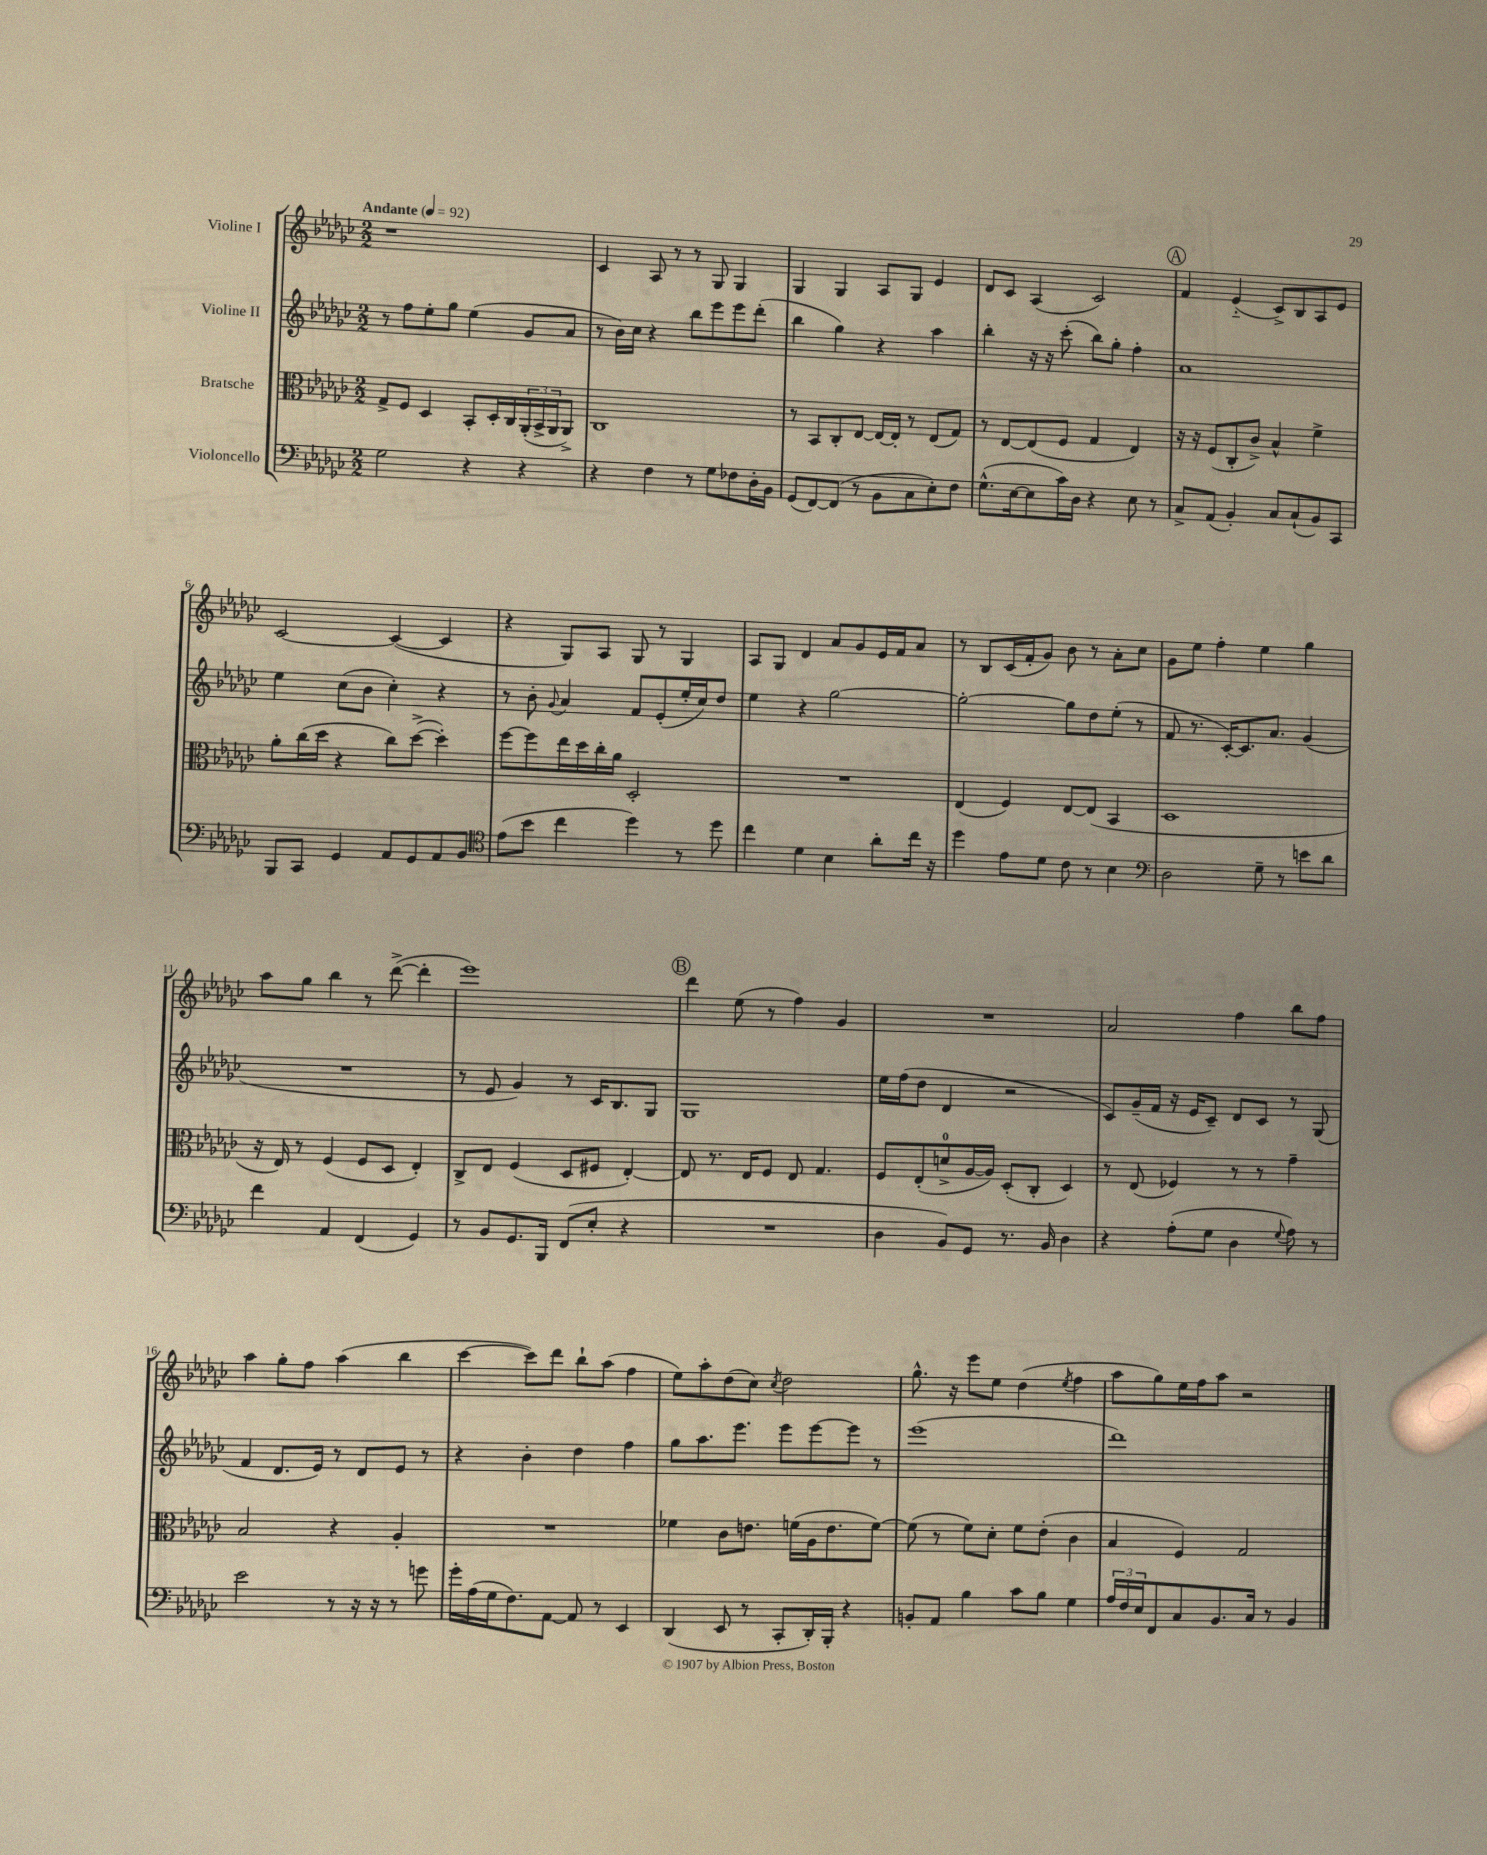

**kern	**kern	**kern	**kern
*staff4	*staff3	*staff2	*staff1
*clefF4	*clefC3	*clefG2	*clefG2
*k[b-e-a-d-g-c-]	*k[b-e-a-d-g-c-]	*k[b-e-a-d-g-c-]	*k[b-e-a-d-g-c-]
*M2/2	*M2/2	*M2/2	*M2/2
*MM92	*MM92	*MM92	*MM92
2G-	8G-^	8r	1r
.	8F	8ff	.
.	4D-	8ee-'	.
.	.	8gg-	.
4r	8BB-'	(4ee-	.
.	16D-'	.	.
.	16C-	.	.
4r	(24AA-'	8g-	.
.	24BB-^	.	.
.	24AA-	.	.
.	8AA-^)	8a-	.
=	=	=	=
4r	1C-	8r	4c-
.	.	16b-)	.
.	.	16cc-	.
4F	.	4r	8A-
.	.	.	8r
8r	.	8bb-	8r
8G-	.	8eee-	8G-
8F-	.	8eee-	4G-
16D-'	.	(8ddd-'	.
16BB-	.	.	.
=	=	=	=
(8GG-	8r	4bb-	4G-
[8FF)	8BB-	.	.
(8FF]	8C-'	4gg-)	4G-
8r	[8E-	.	.
8BB-	16E-_	4r	8A-
.	16E-']	.	.
8C-	8r	.	8G-
8E-')	(8E-	4aa-	4e-
8F	8G-)	.	.
=	=	=	=
(8.G-^^	8r	4bb-'	8d-
.	[8E-	.	8c-
[16E-	.	.	.
8E-]	(8E-]	16r	(4A-
.	.	16r	.
16c-)	8F	(8ccc-'	.
16D-	.	.	.
4r	4G-	8bb-)	2c-)
.	.	8gg-'	.
8E-	4E-)	4ff'	.
8r	.	.	.
=	=	=	=
8C-^	16r	1a-	4f
.	16r	.	.
(8AA-	(8F	.	.
4BB-')	8C-'	.	(4e-'~
.	8c-^)	.	.
8C-	4B-^^	.	8c-^)
(8C-`	.	.	8B-
8BB-)	4f^	.	8A-
8CC-	.	.	8e-
=	=	=	=
8BBB-	8a-'	4ee-	[2c-
8CC-	(16cc-	.	.
.	16dd-	.	.
4GG-	4r	(8cc-	.
.	.	8b-	.
8AA-	8cc-)	4cc-')	(4c-_
8GG-	([8dd-^	.	.
8AA-	4dd-'])	4r	4c-]
8BB-	.	.	.
=	=	=	=
*clefC4	*	*	*
(8e-	[8ff	8r	4r
8b-	8ff]	8b-'	.
.	.	8qqg-	.
4cc-	16ee-	4a-	8G-)
.	16dd-	.	.
.	16cc-'	.	8A-
.	16a-	.	.
4dd-)	2D-'	8f	8G-
.	.	(8e-'	8r
8r	.	16ee-'	4G-
.	.	16cc-)	.
8dd-	.	8dd-	.
=	=	=	=
4cc-	1r	4ee-	8A-
.	.	.	8G-
4d-	.	4r	4d-
4B-	.	[2gg-	8a-
.	.	.	8g-
8a-'	.	.	16e-
.	.	.	16f
16cc-	.	.	8a-
16r	.	.	.
=	=	=	=
4dd-	(4E-	2gg-'_	8r
.	.	.	8B-
8e-	4F)	.	(16c-
.	.	.	16f'
8d-	.	.	8g-)
8c-	[8E-	8gg-]	8b-
8r	(8E-]	8dd-	8r
4B-	4BB-	(8ee-'	8a-'
.	.	8r	8cc-
=	=	=	=
*clefF4	*	*	*
2D-	1D-	8f	8g-
.	.	8.r	8ee-
.	.	.	4ff'
.	.	[16c-')	.
.	.	8.c-]	.
8G-~	.	.	4ee-
.	.	8.a-	.
8r	.	.	.
8e	.	(4g-	4gg-
8d-	.	.	.
=	=	=	=
4f	16r	1r	8aa-
.	16E-)	.	.
.	8r	.	8gg-
4AA-	(4F	.	4bb-
(4FF	8F	.	8r
.	8D-	.	([8ddd-^
4GG-)	4E-')	.	4ddd-']
=	=	=	=
8r	8C-^	8r	1eee-)
8BB-	8E-	8e-	.
8.GG-	(4F	4g-)	.
16BBB-	.	.	.
(8FF	8D-	8r	.
8E-'	8F#	16c-	.
.	.	8.B-	.
4r	[4E-')	.	.
.	.	8G-	.
=	=	=	=
1r	8E-]	1G-	4ddd-
.	8.r	.	.
.	.	.	(8ee-
.	16E-	.	.
.	8F	.	8r
.	8E-	.	4ff)
.	4.G-	.	.
.	.	.	4g-
=	=	=	=
4D-	8F	16ee-	1r
.	.	(16ff	.
.	(8E-'	8dd-	.
8BB-)	8d^	4d-	.
8GG-	[16A-	.	.
.	16A-])	.	.
8.r	(8D-'	2r	.
.	8C-'	.	.
16BB-	.	.	.
4D-	4D-)	.	.
=	=	=	=
4r	8r	8c-)	2a-
.	(8E-	(16g-~	.
.	.	16f	.
(8A-'	4F-)	16r	.
.	.	16e-	.
8G-	.	8c-~)	.
4D-	8r	8d-	4ff
.	8r	8c-	.
8qqG-	.	.	.
8A-)	4g-~	8r	8bb-
8r	.	(8G-	8ff
=	=	=	=
2e-	2B-	4f	4aa-
.	.	8.d-	8gg-'
.	.	.	8ff
.	.	16e-)	.
8r	4r	8r	(4aa-
16r	.	8d-	.
16r	.	.	.
8r	4A-'	8e-	4bb-
8g	.	8r	.
=	=	=	=
16g-'	1r	4r	[4ccc-
(16A-	.	.	.
16G-	.	.	.
8.F)	.	.	.
.	.	4b-'	8ccc-])
[8AA-	.	.	8ddd-
8AA-]	.	4dd-	8bb-`
8r	.	.	(8aa-
4EE-	.	4ff	4ff
=	=	=	=
(4DD-	4f-	8gg-	8ee-)
.	.	8.aa-	8aa-'
8EE-	8c-	.	(8dd-
.	.	8.eee-	.
8r	8.e	.	8cc-)
.	.	.	8qcc-
8CC-'	.	8eee-	2dd-
.	(16f	.	.
16DD-')	16A-	[8eee-	.
16BBB-'	8.e	.	.
4r	.	8eee-]	.
.	[8f)	8r	.
=	=	=	=
8BB'	(8f]	(1eee-	8.gg-^^
8AA-	8r	.	.
.	.	.	16r
4B-	8f)	.	8eee-
.	8d-'	.	8ee-
8c-	8f	.	(4dd-
8B-	(8e-'	.	.
.	.	.	8qee-
4G-	4c-	.	4ff
=	=	=	=
24A-	4B-	1ddd-)	8aa-
24F	.	.	.
24E-	.	.	.
8FF	.	.	8gg-)
8C-	4F)	.	16ee-
.	.	.	16ff
8.BB-	.	.	8aa-
.	2G-	.	2r
16C-	.	.	.
8r	.	.	.
4BB-	.	.	.
==	==	==	==
*-	*-	*-	*-
